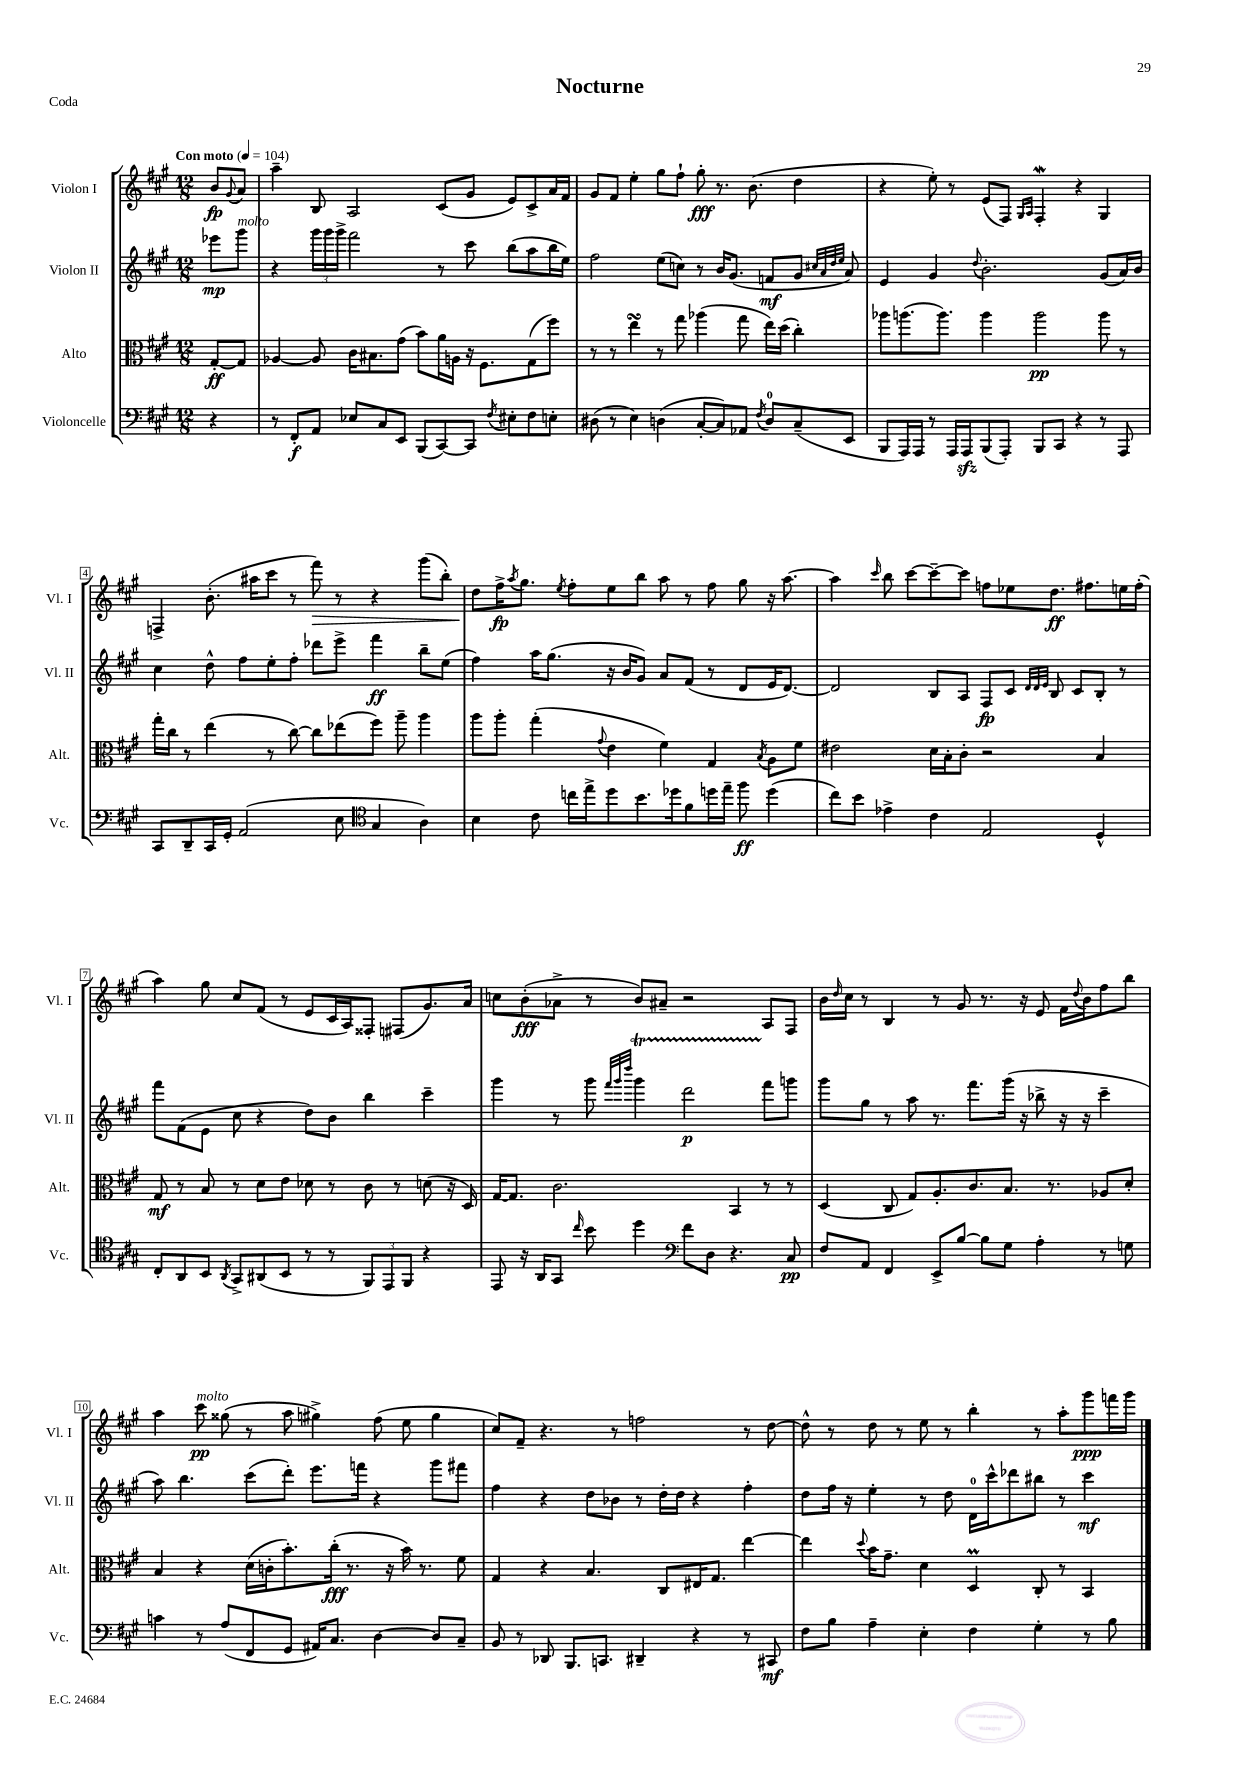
\header { title = "Nocturne" piece = "Coda" }
<<
\new StaffGroup <<
\new Staff = "s0" \with { instrumentName = "Violon I" shortInstrumentName = "Vl. I" } {
    \clef treble \key a \major \numericTimeSignature \time 12/8 \partial 4 \tempo "Con moto" 4 = 104
    b'8\fp \appoggiatura { gis'8 } a'8 |
    a''4-- b8 a2 cis'8( gis'8 e'8) cis'8-> a'16 fis'16 |
    gis'8 fis'8 e''4-. gis''8 fis''8-! gis''8-.\fff r8. b'8.( d''4 |
    r4 e''8-.) r8 e'8( fis8) \grace { gis16 a16 } fis4-.\mordent r4 gis4 |
    f4-> b'8.-.( ais''16 cis'''8 r8 fis'''8\>) r8 r4 gis'''8( b''8-.) |
    d''8\! fis''16->\fp \acciaccatura { a''8 } gis''8. \acciaccatura { e''8 } fis''8-. e''8 b''8 a''8 r8 fis''8 gis''8 r16 a''8.~ |
    a''4 \grace { cis'''16 } b''8 cis'''8~ cis'''8~-- cis'''8 f''8 ees''8 d''8.\ff fis''8. e''16 fis''16-.( |
    a''4) gis''8 cis''8 fis'8( r8 e'8 cis'16 a16) fisis8-. fis8( gis'8.) a'16 |
    c''8 b'8-.\fff( aes'8-> r8 b'8) ais'8-- r2 a8 fis8 |
    b'16 \grace { d''16 } cis''16 r8 b4 r8 gis'8 r8. r16 e'8 fis'16 \appoggiatura { d''8 } b'16 fis''8 b''8 |
    a''4 cis'''8\pp^\markup { \italic "molto" } gisis''8( r8 a''8 gis''4->) fis''8( e''8 gis''4 |
    cis''8) fis'8-- r4. r8 f''2 r8 d''8~ |
    d''8-^ r8 d''8 r8 e''8 r8 b''4-. r8 a''8-. gis'''8\ppp f'''16 gis'''16 \bar "|." |
}
\new Staff = "s1" \with { instrumentName = "Violon II" shortInstrumentName = "Vl. II" } {
    \clef treble \key a \major \numericTimeSignature \time 12/8 \partial 4
    ees'''8\mp gis'''8^\markup { \italic "molto" } |
    r4 \tuplet 3/2 { gis'''16 gis'''16 gis'''16-> } fis'''2 r8 cis'''8 b''8( a''8 b''16 e''16) |
    fis''2 e''8( c''8) r8 b'16 gis'8.( f'8\mf gis'8 \grace { cis''32 a'32 d''32 e''32 } a'8) |
    e'4 gis'4 \appoggiatura { d''8 } b'2.-. gis'8( a'16) b'16 |
    cis''4 d''8-^ fis''8 e''8-. fis''8-. des'''8 e'''8-> fis'''4\ff b''8-- e''8( |
    fis''4) a''16 gis''8.( r16 b'16 gis'8) a'8 fis'8( r8 d'8 e'16 d'8.~) |
    d'2 b8 a8 fis8\fp cis'8 \grace { d'32 d'32 e'32 } b8 cis'8 b8-. r8 |
    fis'''8 fis'8( e'8 cis''8 r4 d''8) b'8 b''4 cis'''4-- |
    gis'''4 r8 gis'''8 \grace { fis'''32 gis'''32 d''''32 } gis'''4\startTrillSpan d'''2\p fis'''8\stopTrillSpan g'''8 |
    gis'''8 gis''8 r8 a''8 r8. fis'''8. gis'''16( r16 bes''8-> r16 r16 cis'''4-- |
    a''8) b''4. cis'''8( d'''8-.) e'''8. f'''16 r4 gis'''8 fis'''8 |
    fis''4 r4 d''8 bes'8 r8 d''16-. d''16 r4 fis''4-. |
    d''8 fis''16 r16 e''4-. r8 d''8 d'16-0 cis'''16-^ des'''8 bis''8 r8 cis'''4\mf \bar "|." |
}
\new Staff = "s2" \with { instrumentName = "Alto" shortInstrumentName = "Alt." } {
    \clef alto \key a \major \numericTimeSignature \time 12/8 \partial 4
    gis8~-.\ff gis8 |
    aes4~ aes8 cis'16 bis8. gis'8( b'8) a'16 a16 r16 fis8. gis8( fis''8) |
    r8 r8 e''4\turn r8 gis''8 aes''4( gis''8 e''16) d''16( cis''4-.) |
    aes''8 a''8.( a''8.) a''4 a''2\pp a''8 r8 |
    gis''16-. cis''16 r8 e''4( r8 cis''8~) cis''8 ees''8( fis''8) a''8-- a''4 |
    a''8 a''8-. gis''4-.( \appoggiatura { gis'8 } e'4 fis'4) gis4 \acciaccatura { b8 } a8 fis'8 |
    eis'2 d'16 b16-. cis'8-. r2 b4 |
    gis8\mf r8 b8 r8 d'8 e'8 des'8 r8 cis'8 r8 d'8( r16 d16) |
    gis16~ gis8. cis'2. b,4 r8 r8 |
    d4( cis8 gis8) a8.-. cis'8. b8. r8. aes8 d'8-. |
    b4 r4 d'16( c'16-. b'8.-.) cis''16-.\fff( r8. r16 b'16) r8. fis'8 |
    gis4 r4 b4. cis8 eis16 gis8. e''4~ |
    e''4 \appoggiatura { d''8 } b'16 gis'8.-- d'4 d4\prall cis8-. r8 b,4 \bar "|." |
}
\new Staff = "s3" \with { instrumentName = "Violoncelle" shortInstrumentName = "Vc." } {
    \clef bass \key a \major \numericTimeSignature \time 12/8 \partial 4
    r4 |
    r8 fis,8-.\f a,8 ees8 cis8 e,8 b,,8( cis,8~) cis,8 \acciaccatura { fis8 } eis8-. fis8 e8-. |
    dis8( r8 e4) d4( cis8~-. cis8) aes,8 \acciaccatura { fis8 } d8-0 cis8--( e,8 |
    b,,8 a,,16) a,,16 r8 a,,16 a,,16\sfz b,,8( a,,8-.) b,,8 cis,8 r4 r8 a,,8 |
    cis,8 d,8-- cis,16 gis,16-. a,2( e8 \clef tenor gis4 a4) |
    b4 cis'8 c''16 e''16-> d''8 b'8. des''16 fis'8 d''16 e''16-- fis''8\ff d''4( |
    cis''8) b'8 ees'4-> cis'4 e2 d4-^ |
    cis8-. a,8 b,8 \acciaccatura { a,8 } gis,8-> ais,8( b,8 r8 r8 \tuplet 3/2 { fis,8) e,8 fis,8 } r4 |
    e,8 r16 a,16 gis,8 \grace { cis''16 } b'8 d''4 \clef bass fis'8 d8 r4. cis8\pp |
    fis8 a,8 fis,4 e,8-> b8~ b8 gis8 a4-. r8 g8 |
    c'4 r8 a8( fis,8 gis,8 ais,16) cis8. d4~ d8 cis8-- |
    b,8 r8 des,8 b,,8. c,8. dis,4-- r4 r8 cis,8\mf |
    fis8 b8 a4-- e4-. fis4 gis4-. r8 b8 \bar "|." |
}
>>
>>
\layout { \context { \Score \override BarNumber.stencil = #(make-stencil-boxer 0.1 0.3 ly:text-interface::print) } }
